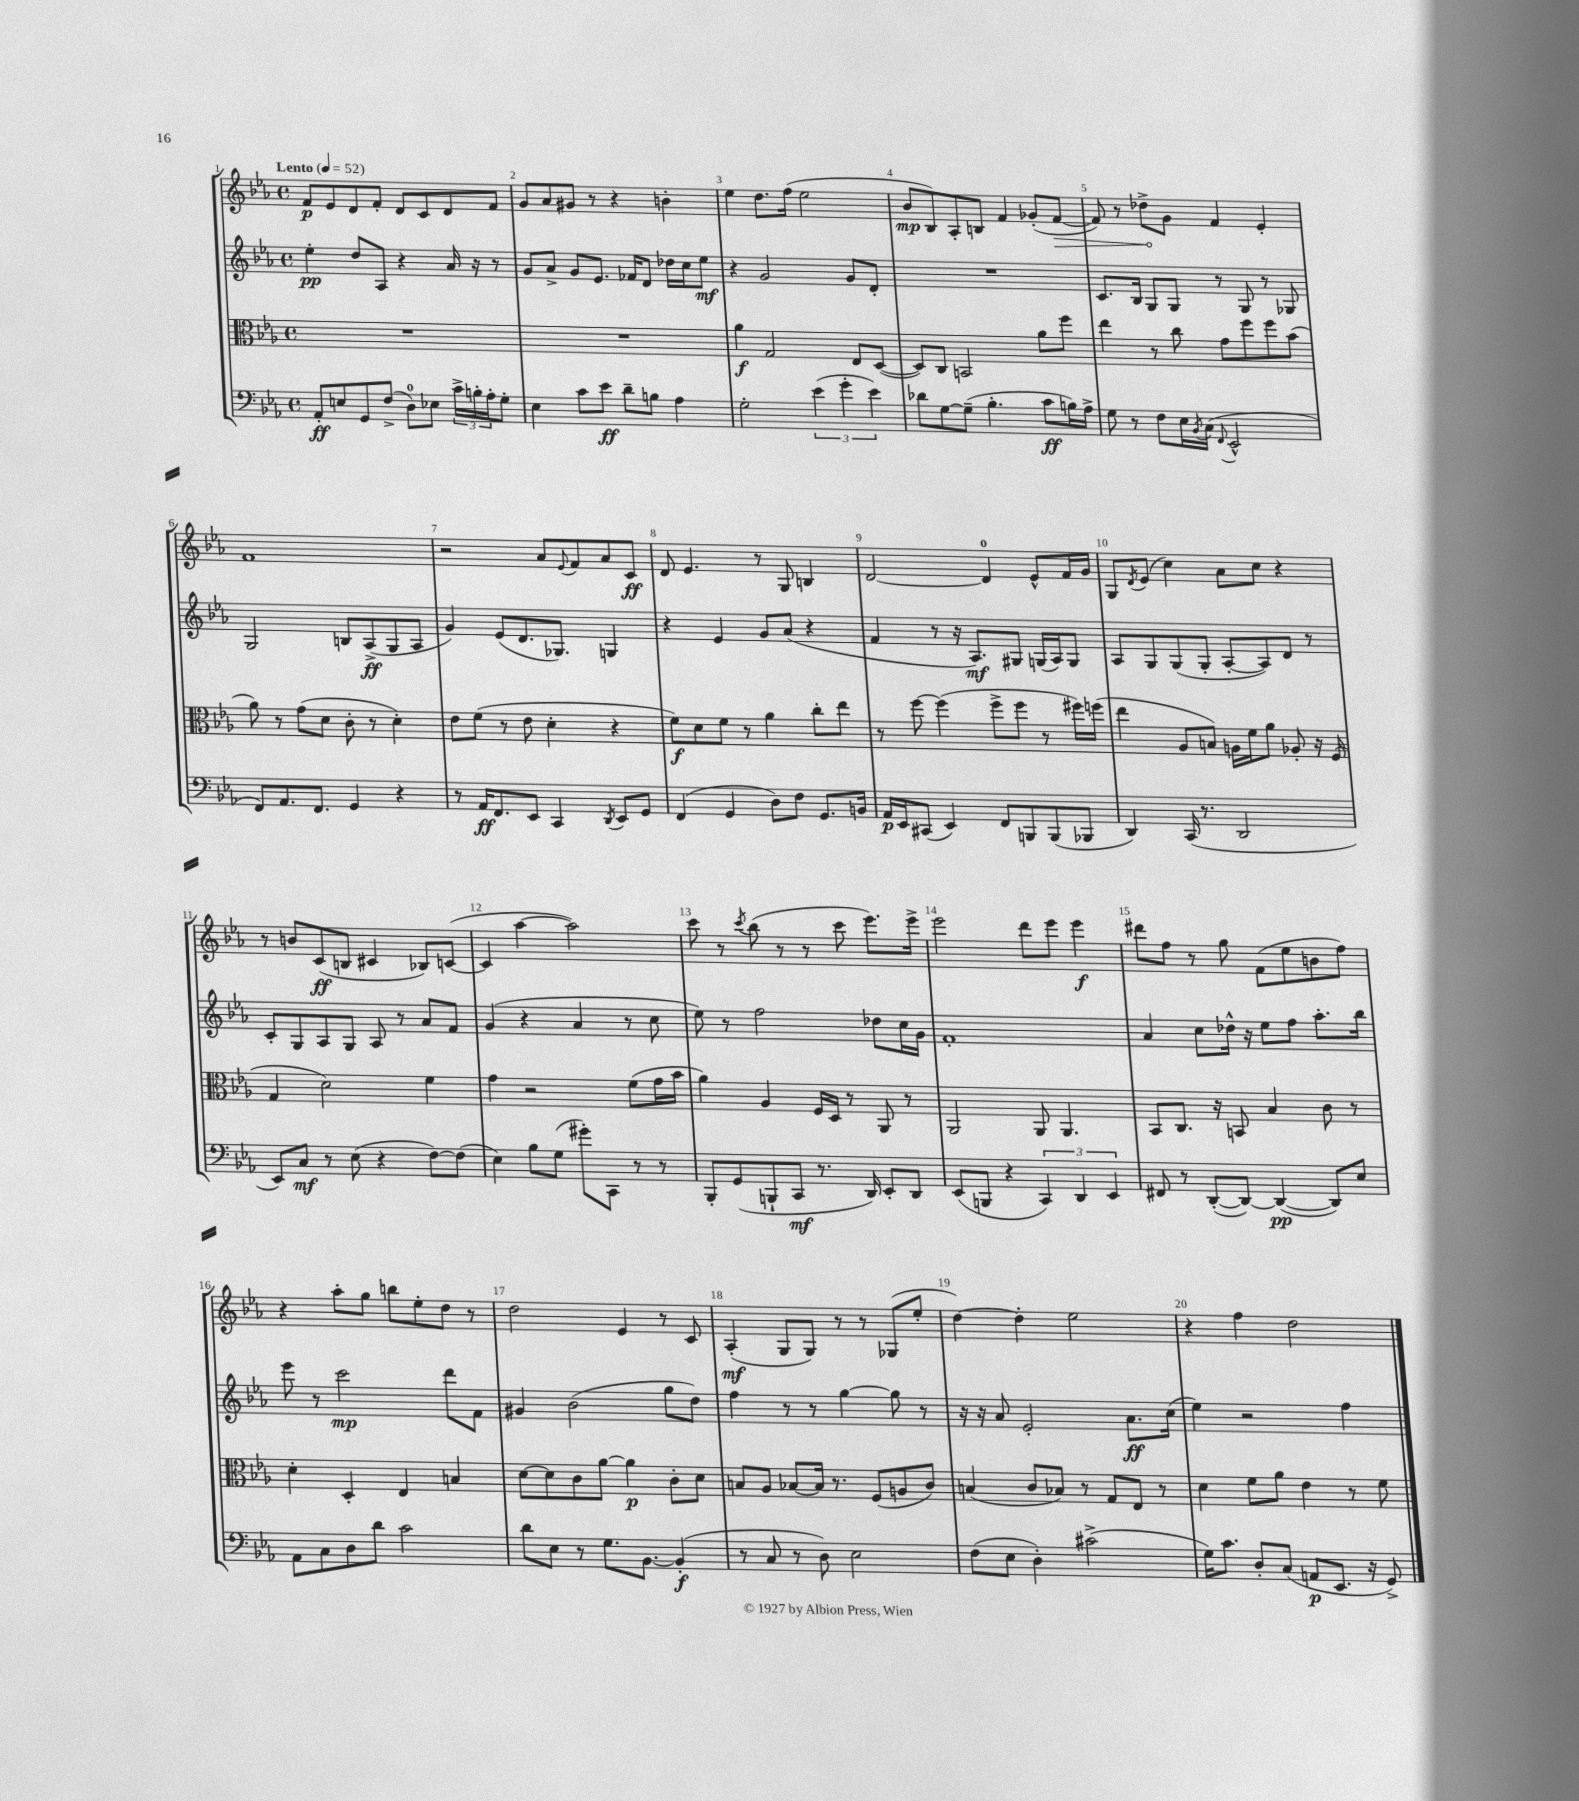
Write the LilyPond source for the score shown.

<<
\new StaffGroup <<
\new Staff = "s0" {
    \clef treble \key ees \major \defaultTimeSignature \time 4/4 \tempo "Lento" 4 = 52
    f'8\p ees'8 d'8 f'8-. d'8 c'8 d'8 f'8 |
    g'8 aes'8 gis'8 r8 r4 b'4-. |
    ees''4 d''8. f''16( ees''2 |
    bes'8\mp bes8) aes8-. b8 f'4 ges'8-.( \once \override Hairpin.circled-tip = ##t f'8~\> |
    f'8) r8 des''8->\! g'8 f'4 ees'4-. |
    f'1 |
    r2 aes'8 \appoggiatura { ees'8 } f'8 aes'8 c'8\ff |
    d'8 ees'4. r8 g8 b4 |
    d'2~ d'4-0 ees'8-^ f'16 g'16 |
    g8 \acciaccatura { d'8 } ees'8( c''4) aes'8 c''8 r4 |
    r8 b'8 c'8\ff( b8 cis'4 bes8) c'8~( |
    c'4 aes''4~ aes''2) |
    c'''8 r8 \acciaccatura { c'''8 } bes''8( r8 r8 c'''8 ees'''8.) ees'''16-> |
    ees'''2 d'''8 ees'''8 ees'''4\f |
    dis'''8 f''8 r8 g''8 f'8( ees''8 b'8 f''8) |
    r4 aes''8-. g''8 b''8 ees''8-. d''8 r8 |
    d''2 ees'4 r8 c'8 |
    aes4-.\mf( g8 g8) r8 r8 ges8( ees''8-. |
    d''4~) d''4-. ees''2 |
    r4 f''4 d''2 \bar "|." |
}
\new Staff = "s1" {
    \clef treble \key ees \major \defaultTimeSignature \time 4/4
    ees''4-.\pp d''8 aes8 r4 aes'16 r16 r8 |
    g'8 aes'8-> g'8 ees'8. fes'16 d'8 des''16 c''16 ees''8\mf |
    r4 g'2 g'8 d'8-. |
    R1 |
    c'8. bes16 g8 g8 r8 g8 r8 ges8 |
    g2 b8 aes8->\ff( g8 aes8 |
    g'4) ees'8( d'8. ges8.) g4 |
    r4 ees'4 g'8 aes'8( r4 |
    f'4 r8 r16 aes8.\mf) gis8 g16( aes16) g8 |
    aes8 g8 g8( g8-. aes8~-. aes8) d'8 r8 |
    c'8-. g8 aes8 g8 aes8 r8 aes'8 f'8 |
    g'4( r4 aes'4 r8 c''8 |
    ees''8) r8 f''2 des''8 c''16 g'16 |
    f'1-. |
    aes'4 c''8 des''16-^ r16 ees''8 f''8 aes''8.-. bes''16 |
    ees'''8 r8 c'''2\mp d'''8 f'8 |
    gis'4 bes'2( g''8 d''8) |
    f''4 r8 r8 g''4~ g''8 r8 |
    r16 r16 aes'8 ees'2-. aes'8.\ff c''16( |
    ees''4) r2 f''4 \bar "|." |
}
\new Staff = "s2" {
    \clef alto \key ees \major \defaultTimeSignature \time 4/4
    R1 |
    R1 |
    aes'4\f g2 ees8 d8~( |
    d8) c8 b,2 aes'8 f''8 |
    ees''4 r8 c''8 g'8 f''8 f''8 bes'8( |
    aes'8) r8 g'8( d'8 c'8-. r8 d'4-.) |
    ees'8 f'8( r8 ees'8 d'4-. r4 |
    f'8\f) d'8 f'8 r8 aes'4 c''8-. ees''8 |
    r8 f''8~ f''4( f''8-> f''8 r8 fis''16) f''16( |
    ees''4 aes8 b8) a16 f'16 aes'8 aes8-. r16 f16( |
    g4 d'2) f'4 |
    g'4 r2 f'8( g'16 bes'16 |
    aes'4) aes4 f16 d16 r8 aes,8 r8 |
    aes,2 aes,8 aes,4. |
    bes,8 c8. r16 b,8 bes4 c'8 r8 |
    d'4-. d4-. ees4 b4 |
    d'8~ d'8 c'8 aes'8~ aes'4\p c'8-. d'8 |
    b8 aes8 bes8~ bes16 r8. f8( a8 c'8) |
    b4( c'8 bes8) r8 g8 ees8 r8 |
    d'4 f'8 aes'8 ees'4 r8 f'8 \bar "|." |
}
\new Staff = "s3" {
    \clef bass \key ees \major \defaultTimeSignature \time 4/4
    aes,8-.\ff e8 g,8 f8->( d8-0) ees8 \tuplet 3/2 { c'16-> b16-. aes16-. } g8-. |
    ees4 c'8 ees'8\ff d'8-- b8 aes4 |
    g2-. \tuplet 3/2 { ees'4( g'4-. ees'4) } |
    des'8 g8~ g8--( bes4.-. c'8\ff b16) aes16-> |
    g8 r8 f8 ees16 \acciaccatura { bes,8 } c16( \appoggiatura { f,8 } ees,2-^ |
    f,8) aes,8. f,8. g,4 r4 |
    r8 aes,16\ff f,8. ees,8 c,4 \acciaccatura { d,8 } ees,8 g,8 |
    f,4( g,4 d8) f8 g,8. b,16 |
    aes,16\p ees,16 cis,8( ees,4) f,8 b,,8 b,,8( bes,,8 |
    d,4) c,16( r8. d,2 |
    ees,8) c8\mf r8 ees8( r4 f8~) f8( |
    ees4) bes8 g8( gis'8-.) c,8 r8 r8 |
    bes,,8-. g,8( b,,8-! c,8\mf r8. d,16) ees,8-. d,8 |
    ees,8( b,,8 r4 \tuplet 3/2 { c,4) d,4 ees,4 } |
    fis,8 r8 d,8~-.( d,8~) d,4~\pp( d,8) ees8 |
    aes,8 c8 d8 d'8 c'2 |
    d'8 ees8 r8 g8. bes,8.~ bes,4-.\f( |
    r8 c8 r8 d8) ees2 |
    f8( ees8 d4-.) cis'2->( |
    g16) c'8. d8-. c8( a,8\p ees,8. r16 g,8->) \bar "|." |
}
>>
>>
\layout { \context { \Score \override BarNumber.break-visibility = ##(#f #t #t) barNumberVisibility = #all-bar-numbers-visible } }
